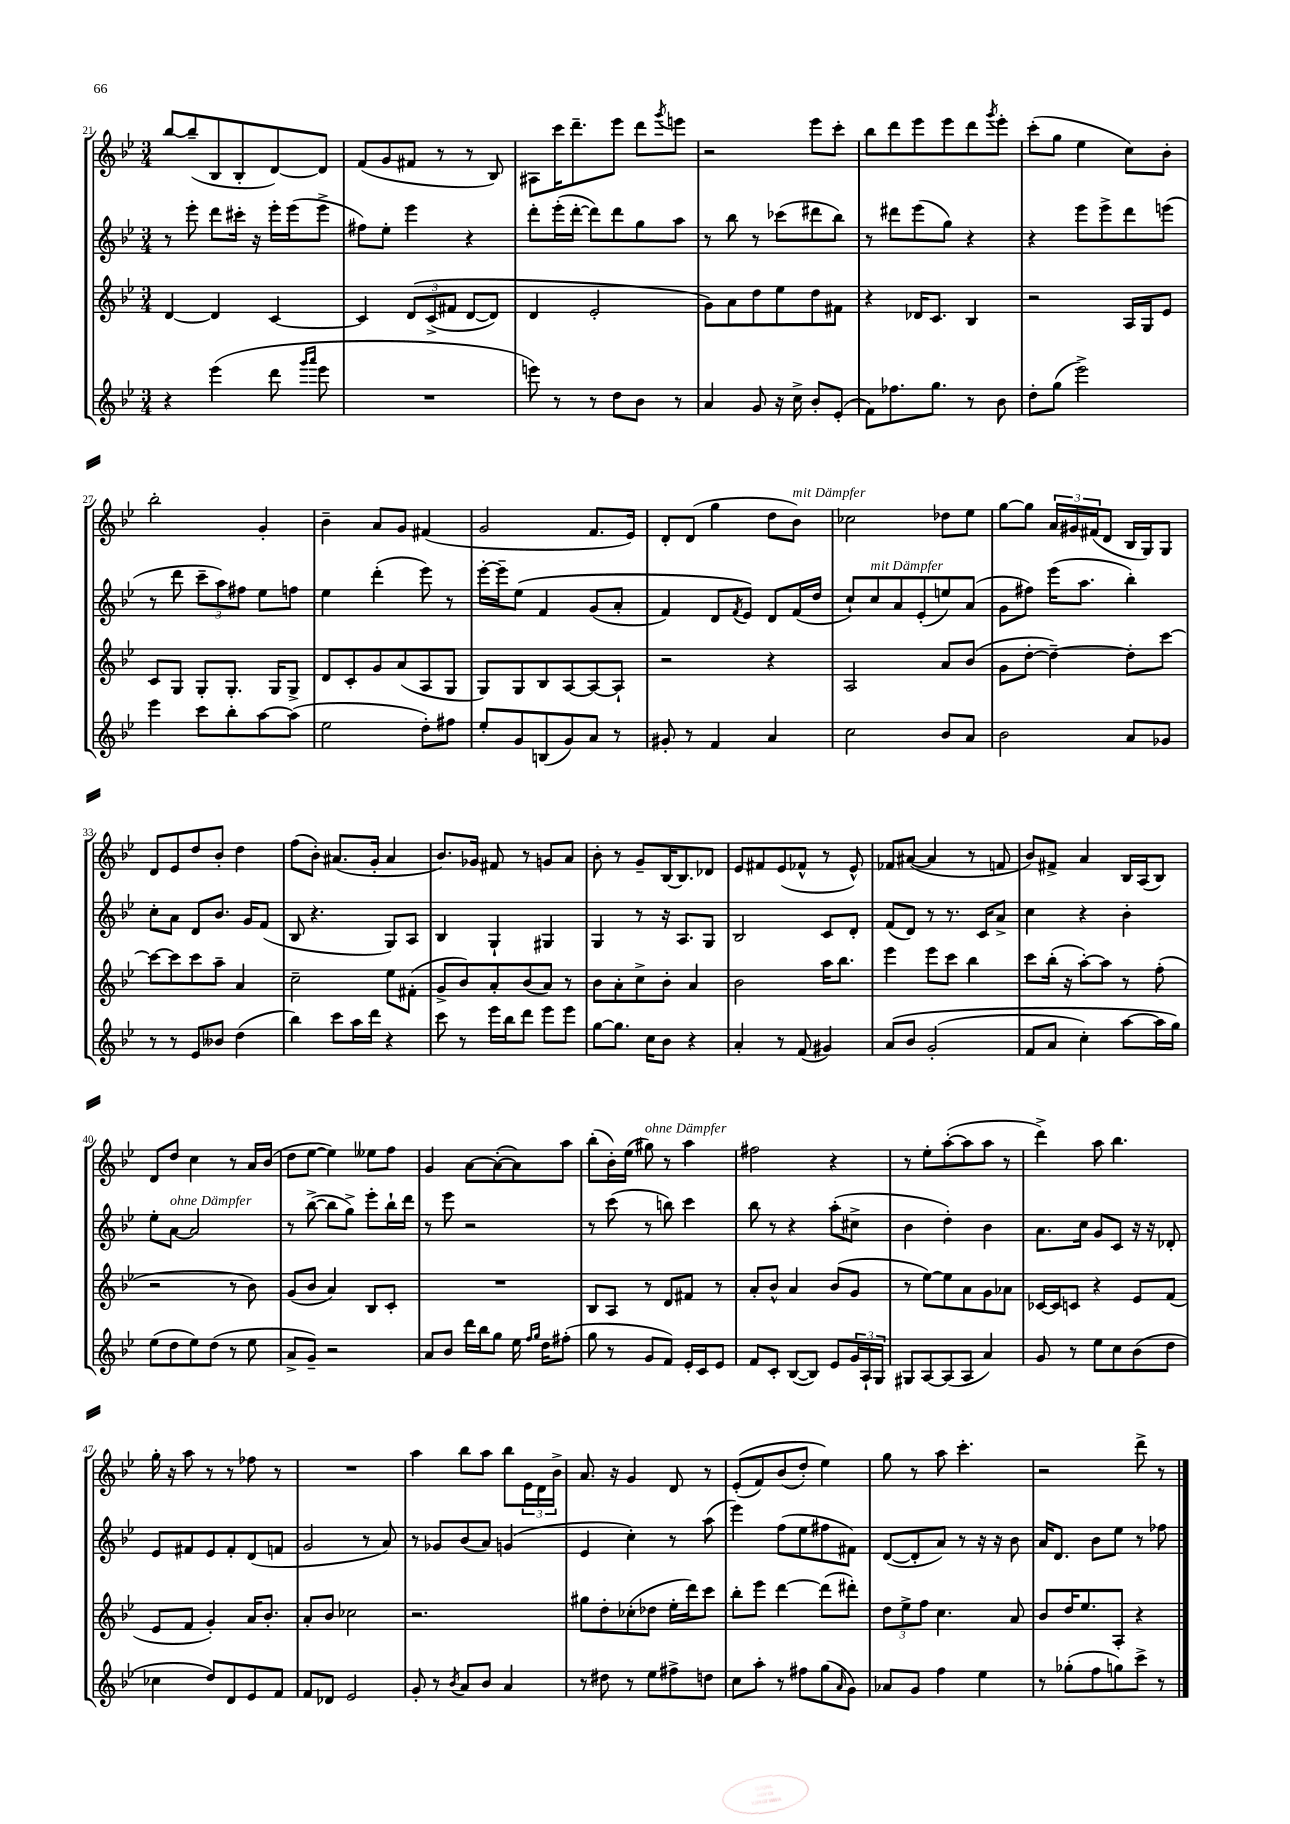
<<
\new StaffGroup <<
\new Staff = "s0" {
    \clef treble \key bes \major \numericTimeSignature \time 3/4
    bes''8~ bes''8--( bes8 bes8-. d'8~) d'8 |
    f'8( g'8 fis'8 r8 r8 bes8) |
    ais8 c'''16 d'''8.-- ees'''8 d'''8 \acciaccatura { g'''8 } e'''8 |
    r2 ees'''8 c'''8-. |
    bes''8 d'''8 ees'''8 ees'''8 d'''8 \acciaccatura { g'''8 } ees'''8-. |
    c'''8-.( g''8 ees''4 c''8) bes'8-. |
    bes''2-. g'4-. |
    bes'4-- a'8 g'8 fis'4( |
    g'2 f'8. ees'16) |
    d'8-. d'8( g''4 d''8 bes'8^\markup { \italic "mit Dämpfer" }) |
    ces''2 des''8 ees''8 |
    g''8~ g''8 \tuplet 3/2 { a'16 gis'16 fis'16( } d'8 bes16 g16) g8 |
    d'8 ees'8 d''8 bes'8-. d''4 |
    f''8( bes'8-.) ais'8.( g'16-. ais'4 |
    bes'8.) ges'16 fis'8 r8 g'8 a'8 |
    bes'8-. r8 g'8-- bes16~ bes8. des'8 |
    ees'8 fis'8 ees'8( fes'8-^ r8 ees'8-^) |
    fes'8 ais'8~( ais'4 r8 f'8 |
    bes'8) fis'8-> a'4 bes16 a16( bes8) |
    d'8 d''8 c''4 r8 a'16 bes'16( |
    d''8 ees''8~ ees''4) eeses''8 f''8 |
    g'4 a'8~ a'8~-.( a'8) a''8 |
    bes''8-.( bes'16-.) ees''16( gis''8^\markup { \italic "ohne Dämpfer" }) r8 a''4 |
    fis''2 r4 |
    r8 ees''8-. a''8~-.( a''8 a''8 r8 |
    d'''4->) a''8 bes''4. |
    g''16-. r16 a''8 r8 r8 fes''8 r8 |
    R2. |
    a''4 bes''8 a''8 bes''8 \tuplet 3/2 { ees'16 d'16 bes'16-> } |
    a'8. r16 g'4 d'8 r8 |
    ees'8-.(\( f'8) bes'8( d''8-.) ees''4\) |
    g''8 r8 a''8 c'''4.-. |
    r2 d'''8-> r8 \bar "|." |
}
\new Staff = "s1" {
    \clef treble \key bes \major \numericTimeSignature \time 3/4
    r8 ees'''8-. d'''8 cis'''16-. r16 ees'''16-. ees'''16( ees'''8-> |
    fis''8) ees''8-. ees'''4 r4 |
    d'''8-. ees'''16-.( d'''16~-. d'''8) d'''8 g''8 a''8 |
    r8 bes''8 r8 ces'''8( dis'''8 bes''8) |
    r8 dis'''8 ees'''8( g''8) r4 |
    r4 ees'''8 ees'''8-> d'''8 e'''8( |
    r8 d'''8 \tuplet 3/2 { c'''8-- a''8) fis''8 } ees''8 f''8 |
    ees''4 d'''4-.( ees'''8) r8 |
    ees'''16~-. ees'''16-- ees''8\( f'4 g'8( a'8-. |
    f'4) d'8 \acciaccatura { f'8 } ees'8\) d'8 f'16( d''16 |
    c''8-!) c''8^\markup { \italic "mit Dämpfer" } a'8 ees'8-.( e''8) a'8( |
    g'8 fis''8) ees'''16( a''8. bes''4-.) |
    c''8-. a'8 d'8 bes'8. g'16 f'8( |
    bes8 r4. g8) a8 |
    bes4 g4-! gis4 |
    g4 r8 r16 a8. g8 |
    bes2 c'8 d'8-. |
    f'8( d'8) r8 r8. c'16 a'8-> |
    c''4 r4 bes'4-. |
    ees''8-. a'8~^\markup { \italic "ohne Dämpfer" } a'2 |
    r8 bes''8~->( bes''8 g''8->) ees'''8-. bes''16-! d'''16 |
    r8 ees'''8 r2 |
    r8 c'''8( r8 b''8) c'''4 |
    bes''8 r8 r4 a''8-.( cis''8-> |
    bes'4 d''4-.) bes'4 |
    a'8. c''16 g'8 c'8 r16 r16 des'8-. |
    ees'8 fis'8 ees'8 fis'8-. d'8( f'8 |
    g'2 r8 a'8) |
    r8 ges'8 bes'8( a'8) g'4( |
    ees'4 c''4-.) r8 a''8( |
    ees'''4) f''8( ees''8 fis''8 fis'8) |
    d'8~( d'8-. a'8) r8 r16 r16 bes'8 |
    a'16 d'8. bes'8 ees''8 r8 fes''8 \bar "|." |
}
\new Staff = "s2" {
    \clef treble \key bes \major \numericTimeSignature \time 3/4
    d'4~ d'4 c'4~ |
    c'4 \tuplet 3/2 { d'8\( c'8->( fis'8 } d'8~ d'8) |
    d'4 ees'2-. |
    g'8\) a'8 d''8 ees''8 d''8 fis'8 |
    r4 des'16 c'8. bes4 |
    r2 a16 g16 ees'8 |
    c'8 g8 g8-. g8.-. g16 g8-> |
    d'8 c'8-. g'8 a'8( a8 g8 |
    g8) g8 bes8 a8~ a8~ a8-! |
    r2 r4 |
    a2 a'8 bes'8( |
    g'8 d''8~-. d''4~--) d''8-. c'''8~ |
    c'''8~ c'''8 c'''8 a''8-- a'4 |
    c''2-- ees''8 fis'8-.( |
    g'8-> bes'8) a'8-. bes'8( a'8) r8 |
    bes'8 a'8-. c''8-> bes'8-. a'4 |
    bes'2 a''16 bes''8. |
    ees'''4 ees'''8 c'''8 bes''4 |
    c'''8 bes''16-.( r16 a''8~-.) a''8 r8 f''8-.( |
    r2 r8 bes'8) |
    g'8( bes'8 a'4) bes8 c'8-. |
    R2. |
    bes8 a8 r8 d'8 fis'8 r8 |
    a'8-. bes'8-^ a'4 bes'8( g'8 |
    r8 ees''8~) ees''8 a'8 g'8 aes'8 |
    ces'16~ ces'16 c'8 r4 ees'8 f'8( |
    ees'8 f'8 g'4-.) a'16 bes'8.-. |
    a'8-. bes'8 ces''2 |
    r2. |
    gis''8 d''8-. ces''8-.( des''8 ees''16-. d'''16) c'''8 |
    bes''8-. ees'''8 d'''4~ d'''8( dis'''8-.) |
    \tuplet 3/2 { d''8 ees''8-> f''8 } c''4. a'8 |
    bes'8 d''16 ees''8. a8-. r4 \bar "|." |
}
\new Staff = "s3" {
    \clef treble \key bes \major \numericTimeSignature \time 3/4
    r4 ees'''4( d'''8 \grace { g'''16 a'''16 } ees'''8 |
    R2. |
    e'''8) r8 r8 d''8 bes'8 r8 |
    a'4 g'8 r16 c''16-> bes'8-. ees'8-.( |
    f'8) fes''8. g''8. r8 bes'8 |
    d''8-. g''8( ees'''2->) |
    ees'''4 c'''8 bes''8-. a''8~ a''8( |
    ees''2 d''8-.) fis''8 |
    ees''8-. g'8 b8( g'8) a'8 r8 |
    gis'8-. r8 f'4 a'4 |
    c''2 bes'8 a'8 |
    bes'2 a'8 ges'8 |
    r8 r8 ees'8 beses'8 d''4( |
    bes''4) c'''8 a''16 d'''16 r4 |
    c'''8 r8 ees'''16 bes''16 d'''8 ees'''8 ees'''8 |
    g''8~ g''8. c''16 bes'8 r4 |
    a'4-. r8 f'8( gis'4) |
    a'8\( bes'8 g'2-.( |
    f'8 a'8 c''4-.) a''8~ a''16 g''16\) |
    ees''8( d''8 ees''8) d''8( r8 ees''8 |
    a'8-> g'8--) r2 |
    a'8 bes'8 d'''16 bes''16 g''8 ees''16 \grace { f''16 g''16 } d''16 fis''8-.( |
    g''8 r8 g'8 f'8) ees'16-. c'16 ees'8 |
    f'8 c'8-. bes8~( bes8) ees'8 \tuplet 3/2 { g'16 a16-! g16 } |
    gis8 a8~ a8( a8 a'4) |
    g'8 r8 ees''8 c''8 bes'8( d''8 |
    ces''4 d''8) d'8 ees'8 f'8 |
    f'8 des'8 ees'2 |
    g'8-. r8 \acciaccatura { bes'8 } a'8 bes'8 a'4 |
    r8 dis''8 r8 ees''8 fis''8-> d''8 |
    c''8 a''8-. r8 fis''8 g''8( \grace { a'16 } g'8) |
    aes'8 g'8 f''4 ees''4 |
    r8 ges''8-.( f''8 g''8) c'''8-> r8 \bar "|." |
}
>>
>>
\layout { \context { \Score currentBarNumber = #21 } }
